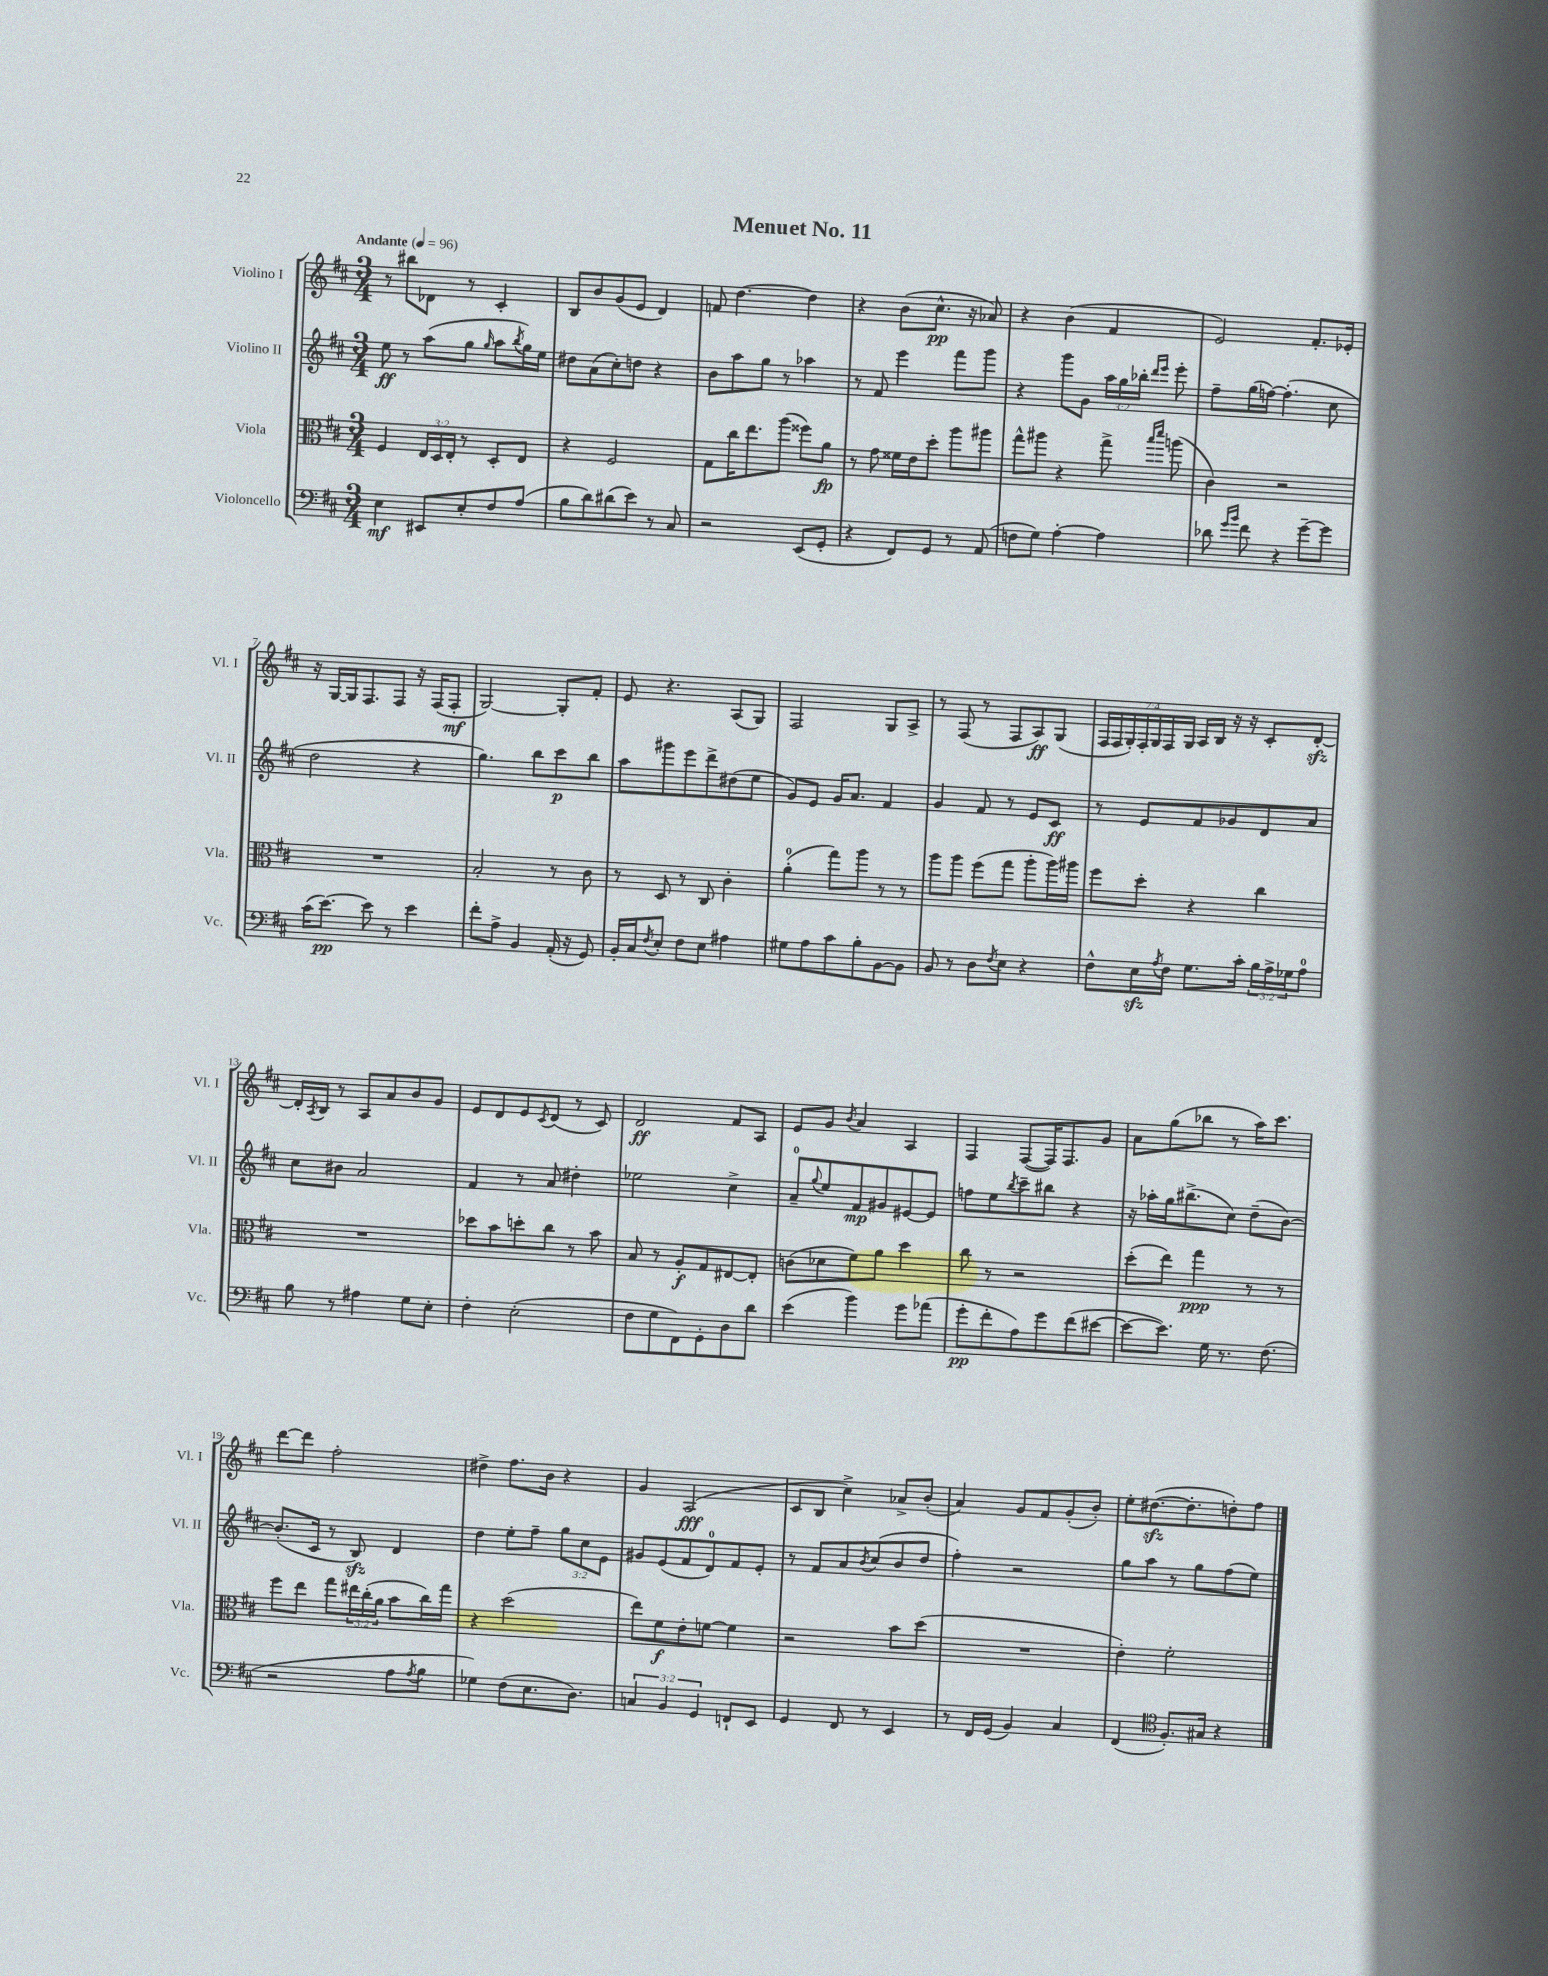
\header { title = "Menuet No. 11" }
<<
\new StaffGroup <<
\new Staff = "s0" \with { instrumentName = "Violino I" shortInstrumentName = "Vl. I" } {
    \clef treble \key d \major \numericTimeSignature \time 3/4 \override Staff.TupletNumber.text = #tuplet-number::calc-fraction-text \tempo "Andante" 4 = 96
    r8 bis''8 des'8 r8 cis'4-. |
    b8 b'8 g'8( e'8 d'4) |
    f'8 d''4.~ d''4 |
    r4 b'8( cis''8.-^\pp r16 aes'8) |
    r4 b'4( fis'4 |
    e'2) fis'8.-. ees'16-. |
    r16 g16~ g16 fis8. fis8 r16 fis16( fis8-.\mf |
    g2~) g8-. fis'8-. |
    e'8 r4. a8( g8) |
    fis2 g8 a8-> |
    r8 fis8( r8 fis8 a8\ff) g8( |
    \tuplet 7/4 { fis16 fis16 g16-.) fis16-. g16 fis16 g16 } a16 b16 r16 r16 cis'8-. d'8~-.\sfz |
    d'16-. \acciaccatura { a8 } b16 r8 a8 a'8 b'8 g'8 |
    e'8 d'8 e'8 \acciaccatura { cis'8 } d'8( r8 cis'8) |
    d'2\ff fis'8 a8 |
    e'8 g'8 \acciaccatura { b'8 } a'4 a4 |
    fis4 fis8~( fis16) fis8. g'8 |
    a'8 g''8( bes''8 r8 a''16) cis'''8. |
    d'''8~ d'''8 fis''2-. |
    dis''4-> fis''8. b'16 r4 |
    g'4 a2\fff( |
    cis'8 b8 cis''4->) aes'8-> b'8-.( |
    a'4) g'8 fis'8 g'8-.( b'8-.) |
    e''8-. dis''8.~\sfz( dis''8.-. d''8-.) fis''8 \bar "|." |
}
\new Staff = "s1" \with { instrumentName = "Violino II" shortInstrumentName = "Vl. II" } {
    \clef treble \key d \major \numericTimeSignature \time 3/4 \override Staff.TupletNumber.text = #tuplet-number::calc-fraction-text
    e''8\ff r8 a''8( g''8 \grace { g''16 } a''8 \acciaccatura { b''8 } g''16) e''16 |
    dis''8 a'8( cis''8-.) d''8 r4 |
    b'8 a''8 g''8 r8 aes''4 |
    r8 fis'8 e'''4 fis'''8 g'''8 |
    r4 g'''8 g'8 \tuplet 3/2 { a''16 g''16 bes''16-. } \grace { d'''16 e'''16 } e'''8-. |
    fis''8-- g''16( f''16~) f''4.-.( cis''8 |
    d''2 r4 |
    g''4.) b''8 cis'''8\p b''8 |
    a''8 gis'''8 e'''8 d'''8-> dis''8( e''8 |
    g'8) e'8 g'16 a'8. fis'4 |
    g'4 fis'8 r8 e'8 cis'8\ff |
    r8 e'8 fis'8 ges'8 d'8 a'8 |
    cis''8 bis'8 a'2 |
    fis'4 r8 a'8 dis''4-. |
    ees''2 cis''4-> |
    a'8-0-- \appoggiatura { g''8 } e''8 fis'8\mp gis'8 eis'8~ eis'8 |
    f''8 e''8 \acciaccatura { b''8 } cis'''8-- bis''8 r4 |
    r16 aes''16-. g''16 bis''8.->( cis''8) d''8--( b'8~) |
    b'8.-.( cis'16 r8 b8\sfz) d'4 |
    d''4 e''8-. fis''8-- \tuplet 3/2 { g''8 cis''8 e'8 } |
    gis'8 e'8( fis'8 d'8-0) fis'8 e'8-. |
    r8 fis'8 a'8 \acciaccatura { b'8 } cis''8( b'8 d''8 |
    fis''4-.) r2 |
    g''8 a''8 r8 g''8 fis''8( e''8) \bar "|." |
}
\new Staff = "s2" \with { instrumentName = "Viola" shortInstrumentName = "Vla." } {
    \clef alto \key d \major \numericTimeSignature \time 3/4 \override Staff.TupletNumber.text = #tuplet-number::calc-fraction-text
    fis4 \tuplet 3/2 { e16 d16 e16-. } r8 d8-. e8 |
    r4 fis2 |
    g8 cis''16 e''8. a''8( fisis''8) a'8\fp |
    r8 g'8 fisis'16 e'16 d''8-. a''8 ais''8 |
    g''8-^ ais''8 r4 g''8-> \grace { b''16 d'''16 } a''8( |
    cis'4) r2 |
    R2. |
    b2-. r8 cis'8 |
    r8 d8 r8 cis8 cis'4-. |
    a'4-0-.( g''8) a''8 r8 r8 |
    a''8 a''8 fis''8( g''8 a''8-. a''16) ais''16 |
    fis''8 d''8-. r4 cis''4 |
    R2. |
    des''8 b'8 d''8-. cis''8 r8 b'8 |
    b8 r8 a8-.\f g8 eis8~ eis8-. |
    c'8( des'8 fis'8) a'8 d''4 |
    cis''8 r8 r2 |
    d''8-.( e''8) g''4\ppp r8 r8 |
    fis''8 e''8 g''8 \tuplet 3/2 { eis''16 cis''16-.( a'16 } b'8 cis''16) g''16 |
    r4 d''2( |
    e''8) fis'8\f e'8-. f'8~ f'4 |
    r2 b'8 d''8( |
    R2. |
    e'4-.) fis'2-. \bar "|." |
}
\new Staff = "s3" \with { instrumentName = "Violoncello" shortInstrumentName = "Vc." } {
    \clef bass \key d \major \numericTimeSignature \time 3/4 \override Staff.TupletNumber.text = #tuplet-number::calc-fraction-text
    e4\mf eis,8 e8-. fis8 a8( |
    b8 d'8) dis'8( e'8) r8 cis8 |
    r2 e,8( g,8-. |
    r4 fis,8) g,8 r8 a,8( |
    f8 g8) a4~-. a4 |
    des'8 \grace { g'16 b'16 } fis'8 r4 g'8~-- g'8 |
    cis'16( e'8.~\pp) e'8 r8 e'4 |
    fis'8-. a8-> b,4 a,16-.( r16 g,8) |
    b,16-. cis16 \acciaccatura { fis8 } e8-. fis8 e8 ais4 |
    gis8 a8 cis'8 b8-. b,8~ b,8 |
    b,8 r8 d8 \acciaccatura { fis8 } e8 r4 |
    fis8-^ e16\sfz \acciaccatura { a8 } fis16 g8. cis'16-. \tuplet 3/2 { b16 a16-> ges16 } a8-0 |
    b8 r8 ais4 g8 e8-. |
    fis4-. e2-.( |
    fis8 g8 fis,8) g,8-. d8 d'8 |
    e'4( b'4) g'8 aes'8( |
    g'8-.\pp fis'8-. a8) g'8 fis'8( eis'8~ |
    eis'8~ eis'8.) g16 r8. fis8.( |
    r2 a8 \acciaccatura { a8 } b8 |
    ges4) fis8( e8. d8.) |
    \tuplet 3/2 { c4 b,4 g,4 } f,8-! e,8 |
    g,4 fis,8 r8 e,4 |
    r8 fis,16 g,16( b,4) cis4 |
    fis,4( \clef tenor fis8.-.) gis16 r4 \bar "|." |
}
>>
>>
